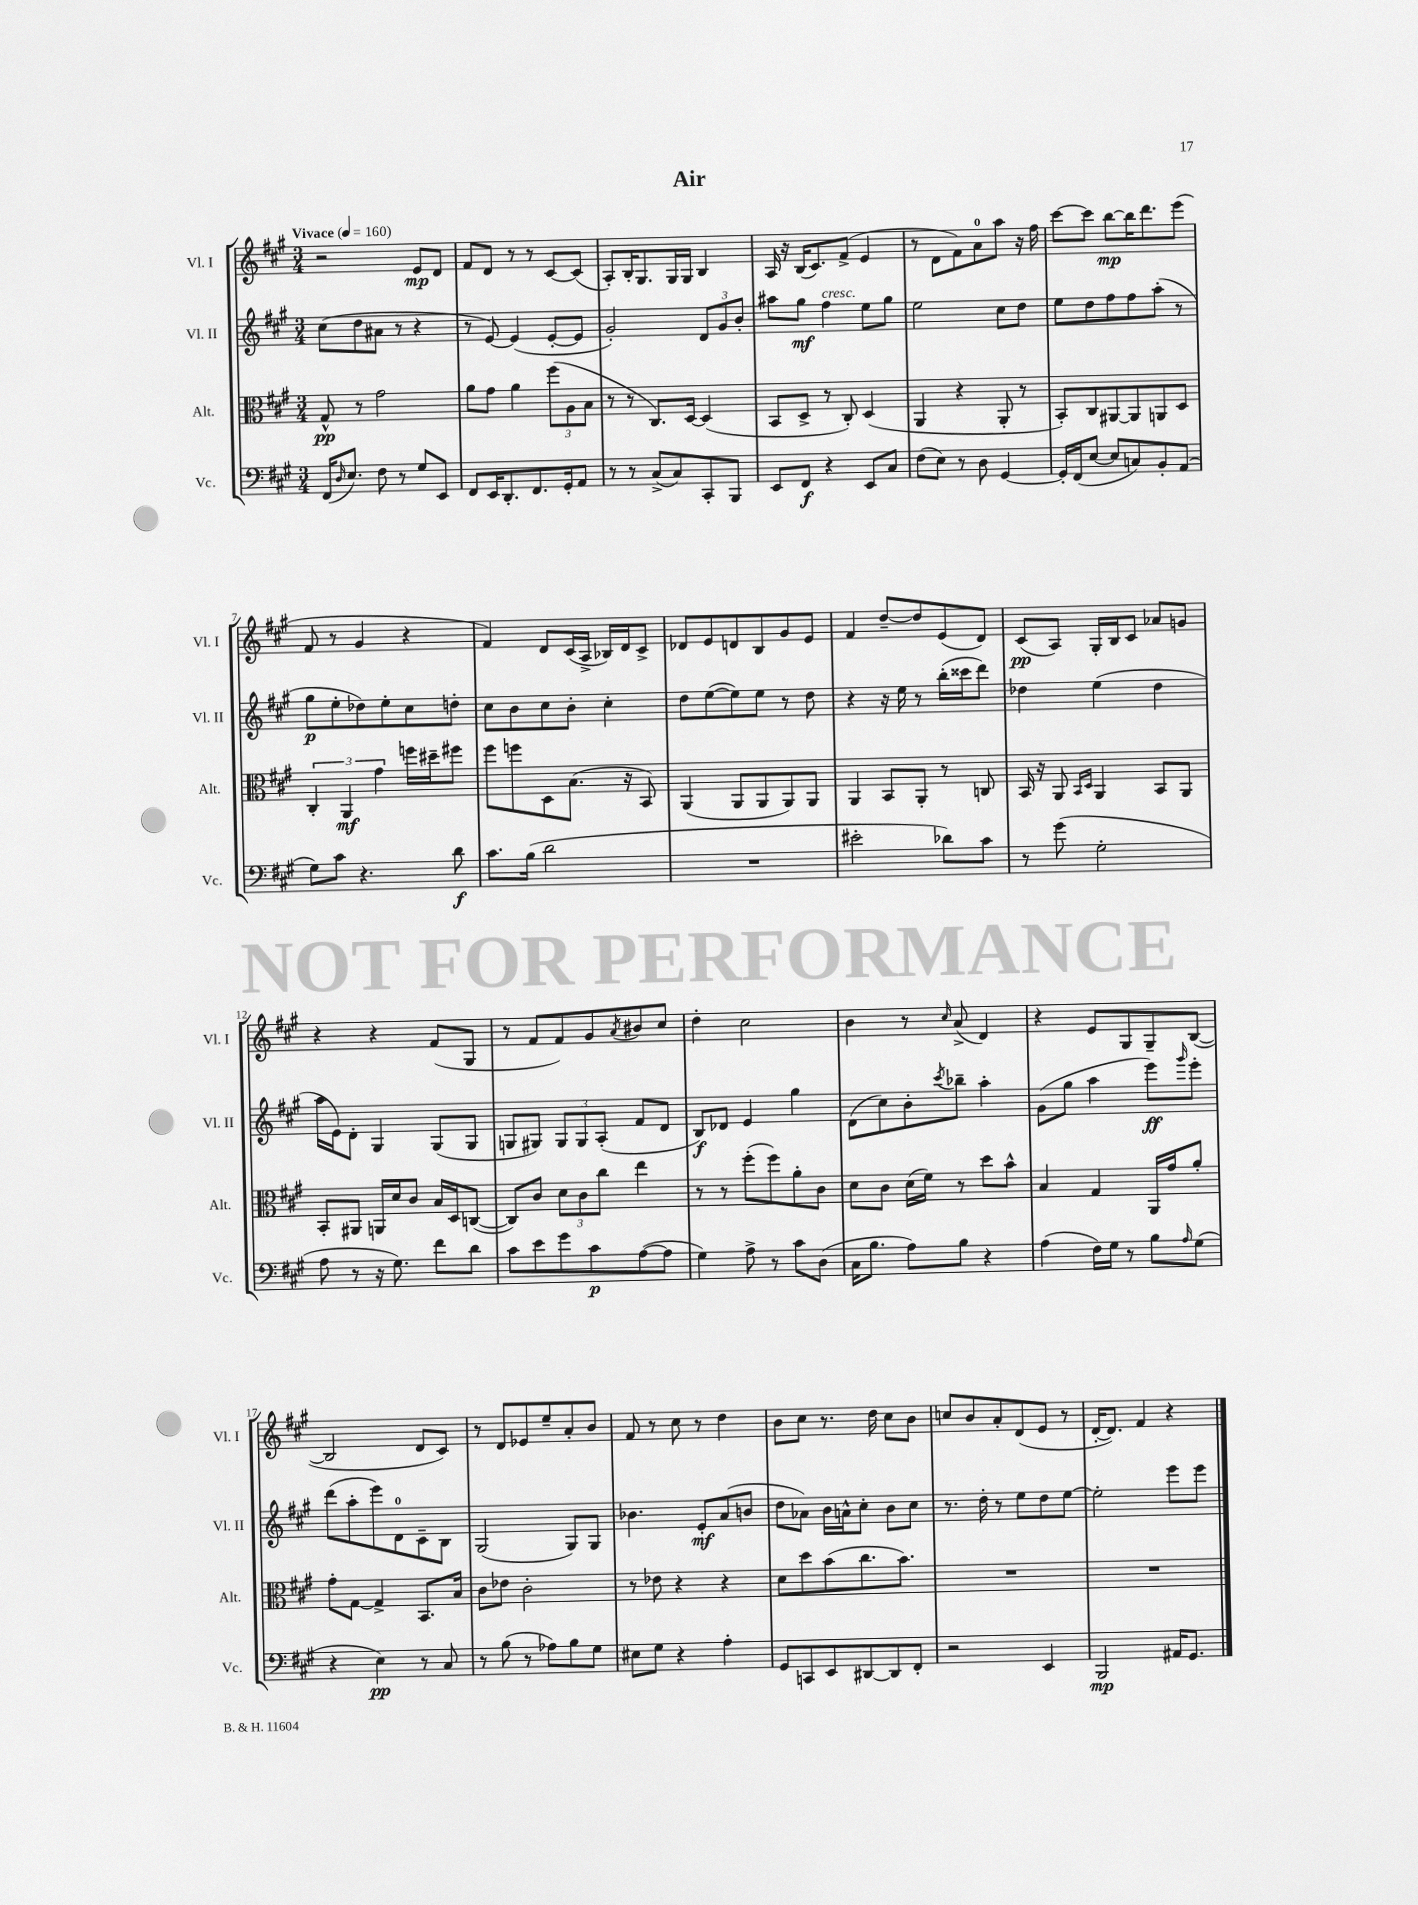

**kern	**kern	**kern	**kern
*staff4	*staff3	*staff2	*staff1
*clefF4	*clefC3	*clefG2	*clefG2
*k[f#c#g#]	*k[f#c#g#]	*k[f#c#g#]	*k[f#c#g#]
*M3/4	*M3/4	*M3/4	*M3/4
*MM160	*MM160	*MM160	*MM160
(16FF#	8G#^^	(8cc#	2r
16qqD	.	.	.
8.E)	.	.	.
.	8r	8dd	.
8F#	2g#	8a#	.
8r	.	8r	.
8G#	.	4r	8e
8EE	.	.	8d
=	=	=	=
8FF#	8a	8r	8f#
16EE	8g#	[8e)	8d
8.DD'	.	.	.
.	4a	(4e]	8r
8.FF#	.	.	8r
.	(12ff#	[8e'	[8c#
16GG#'	.	.	.
.	12A	.	.
8AA	.	8e]	(8c#]
.	12B	.	.
=	=	=	=
8r	8r	2g#')	8A')
8r	8r	.	16B'
.	.	.	8.G#
(8C#^	8.C#)	.	.
8C#)	.	.	16G#
.	[16D	.	16G#
8CC#'	(4D]	12d	4B
.	.	12g#	.
8BBB	.	.	.
.	.	12b'	.
=	=	=	=
8EE	8BB	8aa#	16A
.	.	.	16r
8FF#	8D^	8gg#	(16B
.	.	.	8.c#)
4r	8r	4ff#	.
.	8C#')	.	(8f#^
8EE	(4D	8ee	4e
8C#	.	8gg#	.
=	=	=	=
(8F#	4AA	2ee	8r
8E)	.	.	8d
8r	4r	.	8f#)
8D	.	.	8a
[4GG#	8AA'	8cc#	8aa
.	8r	8dd	16r
.	.	.	16ff#
=	=	=	=
16GG#']	8BB')	8ee	[8ccc#
(16FF#	.	.	.
[8E	8C#	8dd	8ccc#]
8E]	[8AA#	8ff#	[8bb
8C)	8AA#]	8ff#	16bb]
.	.	.	8.ddd
8BB'	8AA	(8aa'	.
(8AA	8D	8r	(8eee
=	=	=	=
8G#)	6C#'	8gg#	8f#
8c#	.	8ee'	8r
.	6AA	.	.
4.r	.	8dd-)	4g#
.	6g#	.	.
.	.	8ee'	.
.	16ff	8cc#	4r
.	16dd#~	.	.
8d	8ff#	8dd'	.
=	=	=	=
8.c#	8ff#	8cc#	4f#)
.	8ff	8b	.
(16B	.	.	.
2d	8D	8cc#	8d
.	(8.B	8b'	(16c#
.	.	.	16A^
.	.	4cc#'	16B-)
.	16r	.	16d
.	8BB)	.	8c#^
=	=	=	=
2.r	(4AA	8dd	8d-
.	.	([8ee	8e
.	8AA	8ee])	8d
.	8AA	8ee	8B
.	8AA)	8r	8g#
.	8AA	8dd	8e
=	=	=	=
2e#'	4AA	4r	4f#
.	8BB	16r	[8dd~
.	.	16ee	.
.	8AA'	8r	8dd]
8d-)	8r	(16bb'	(8e
.	.	16ccc##	.
8c#	8C	8ddd)	8d)
=	=	=	=
8r	16BB	4dd-	(8c#
.	16r	.	.
(8g#	8AA	.	8A)
.	16qqBB	.	.
.	16qqD	.	.
2G#'	4AA	(4ee	16G#'
.	.	.	16B
.	.	.	8c#
.	8BB	4dd-	8a-
.	8AA	.	8g
=	=	=	=
8A	8BB'	16aa	4r
.	.	16e)	.
8r	8AA#	8d'	.
16r	16AA	4G#	4r
8.G#)	16d	.	.
.	8c#	.	.
8f#	16B	(8G#	(8f#
.	16D	.	.
8d	([8C	8G#	8G#
=	=	=	=
8c#	8C])	8G	8r
8e	8c#	8G#)	8f#
8g#	12d	12G#	8f#)
.	12c#	12G#	.
8c#	.	.	8g#
.	12cc#	(12A'	.
.	.	.	8qa
([8A	4ee	8f#	8b#
8A]	.	8d	8cc#
=	=	=	=
4G#)	8r	8B)	4dd'
.	8r	8d-	.
8A^	(8ff#'	4e	2cc#
8r	8ff#)	.	.
8c#	8a'	4gg#	.
(8D	8c#	.	.
=	=	=	=
16C#	8d	(8d	4b
8.B	.	.	.
.	8c#	8cc#)	.
8A)	(16d	8b'	8r
.	16f#)	.	.
.	.	8qccc#	16qqcc#
8B	8r	8bb-~	(8a^
4r	8dd	4aa'	4d)
.	8b^^	.	.
=	=	=	=
(4A	4B	(8g#	4r
.	.	8gg#	.
16F#)	4G#	4aa	8e
16G#	.	.	.
8r	.	.	8G#
8B	16AA	8eee)	8G#~
.	16g#	.	.
16qqA	.	16qqggg#	.
(8G#	8a'	8eee'	([8B
=	=	=	=
4r	8g#'	(8ddd	2B]
.	[8G#	8aa'	.
4E)	4G#^]	8eee)	.
.	.	8d	.
8r	8.BB	8c#~	8d
8C#	.	8B	8c#)
.	16B	.	.
=	=	=	=
8r	8c#	(2G#	8r
(8B	8e-	.	8d
8r	2c#'	.	8e-
8A-)	.	.	8ee~
8B	.	8G#)	8a'
8G#	.	8G#	8b
=	=	=	=
8E#	8r	4.b-	8f#
8G#	8e-	.	8r
4r	4r	.	8cc#
.	.	8e'	8r
4A'	4r	(8a	4dd
.	.	8b	.
=	=	=	=
8GG#	8d	8dd	8b
8CC	8dd	8a-)	8cc#
8EE	(8b	16b	8.r
.	.	16a^^	.
[8DD#	8.cc#	8cc#'	.
.	.	.	16dd
8DD#]	.	8b	8cc#
.	8.b)	.	.
8FF#'	.	8cc#	8b
=	=	=	=
2r	2.r	8.r	8cc
.	.	.	8b
.	.	16dd'	.
.	.	8r	8a'
.	.	8ee	(8d
4EE	.	8dd	8e
.	.	[8ee	8r
=	=	=	=
2BBB	2.r	2ee']	[16d'
.	.	.	8.d])
.	.	.	4f#
16AA#	.	8eee	4r
8.GG#	.	.	.
.	.	8eee	.
==	==	==	==
*-	*-	*-	*-
